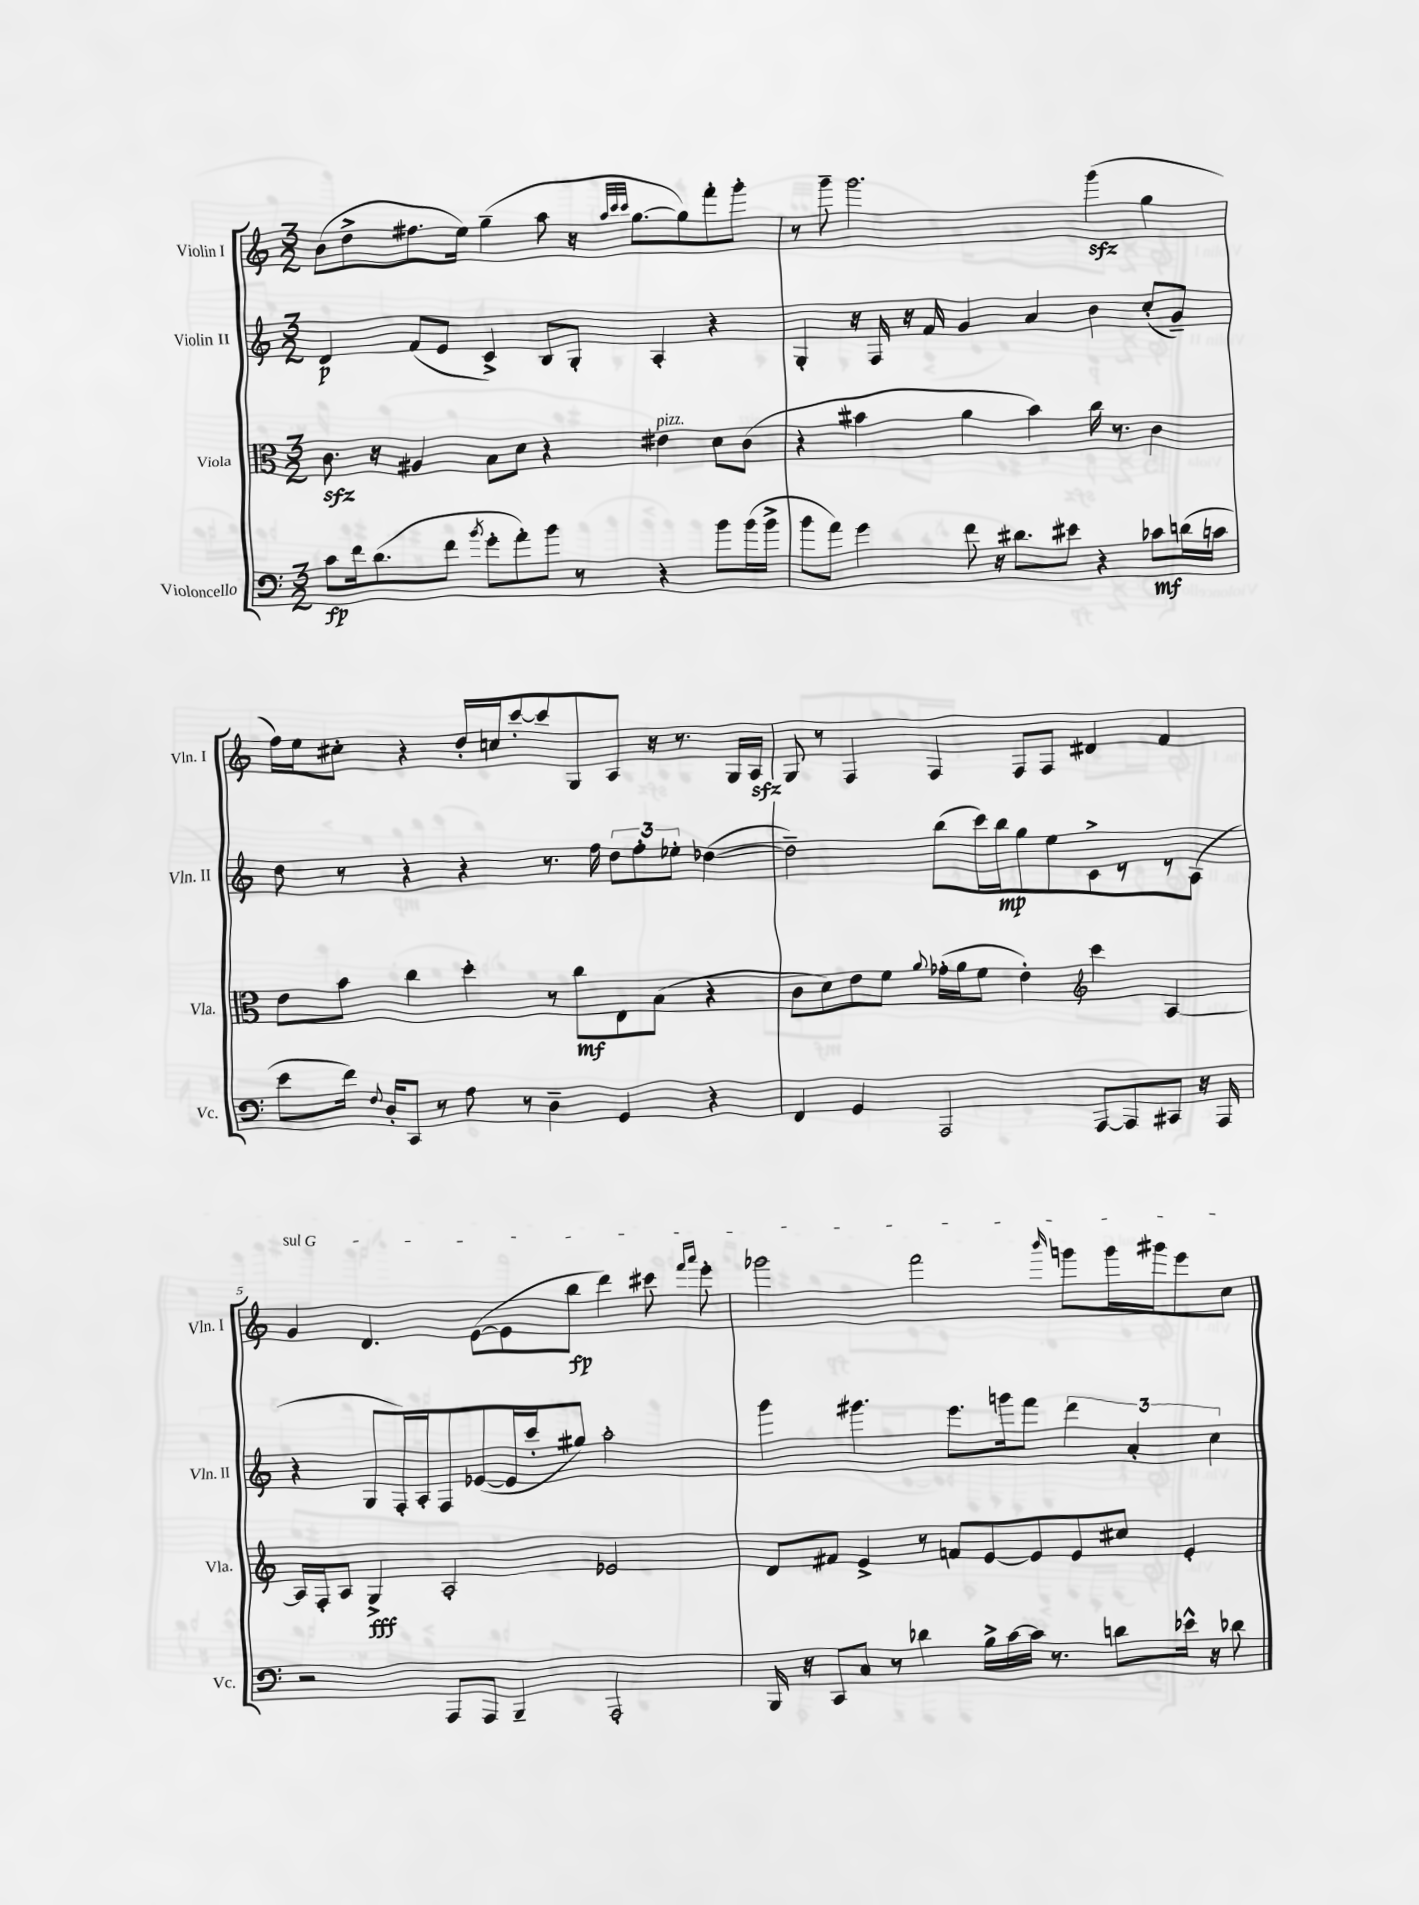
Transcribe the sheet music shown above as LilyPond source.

<<
\new StaffGroup <<
\new Staff = "s0" \with { instrumentName = "Violin I" shortInstrumentName = "Vln. I" } {
    \clef treble \key c \major \numericTimeSignature \time 3/2
    \autoBeamOff b'8[( d''8-> fis''8. e''16]) g''4--( a''8 r16 \grace { a''32[ c'''32 c'''32] } g''8.[~ g''8) f'''8-. g'''8]-. |
    r8 g'''8-- g'''2. g'''4\sfz( g''4 |
    f''16[) e''16 cis''8]-. r4 d''16[-. c''16 c'''8~-. c'''8 g8 a8] r16 r8. g16[ a16]\sfz |
    g8 r8 f4 f4 f8[ f8] dis'4 f'4 |
    \once \override TextSpanner.bound-details.left.text = \markup { \italic "sul G" } g'4\startTextSpan d'4. e'8[~( e'8 b''8]\fp d'''4) cis'''8 \grace { f'''16[ a'''16] } e'''8-. |
    ges'''2 f'''2 \grace { b'''16 } g'''8[ g'''16 gis'''16 e'''8 c''8]\stopTextSpan \bar "|." |
}
\new Staff = "s1" \with { instrumentName = "Violin II" shortInstrumentName = "Vln. II" } {
    \clef treble \key c \major \numericTimeSignature \time 3/2
    \autoBeamOff d'4\p f'8[( e'8] c'4->) b8[ g8]-. a4-. r4 |
    g4-. r16 f16 r16 f'16 g'4 a'4 b'4 c''8[-.( g'8]--) |
    d''8 r8 r4 r4 r8. f''16 \tuplet 3/2 { d''8[ f''8-. ees''8]-. } des''4~( |
    des''2--) b''8[( c'''16) b''16\mp g''8 e''8 c'8-> r8 r8 a8]( |
    r4 g8[ f16-.) a16-. f8 ees'8~( ees'16 c'''16-. gis''8]) a''2-. |
    g'''4 gis'''4. e'''8.[ g'''16 f'''8] \tuplet 3/2 { d'''4 a'4-. c''4 } \bar "|." |
}
\new Staff = "s2" \with { instrumentName = "Viola" shortInstrumentName = "Vla." } {
    \clef alto \key c \major \numericTimeSignature \time 3/2
    \autoBeamOff c'8.\sfz r16 ais4 b8[ d'8] r4 eis'4^\markup { \italic "pizz." } d'8[ c'8]( |
    r4 bis'4 a'4 bis'4) c''16 r8. c'4 |
    e'8[ b'8] c''4 d''4-. r8 c''8[\mf e8 b8]( r4 |
    c'8[ d'8) e'8 f'8] \appoggiatura { a'8 } ges'16[-.( a'16 f'8] e'4-.) \clef treble c'''4 a4~ |
    a16[ f16-. a8] g4->\fff a2-. ees'2 |
    d'8[ fis'8] e'4-> r8 f'8[ e'8~ e'8 e'8 cis''8] e'4-. \bar "|." |
}
\new Staff = "s3" \with { instrumentName = "Violoncello" shortInstrumentName = "Vc." } {
    \clef bass \key c \major \numericTimeSignature \time 3/2
    \autoBeamOff c'8[\fp f'16 d'8.( f'8] \acciaccatura { b'8 } g'8[-. a'8-.) b'8] r8 r4 b'8[ b'16( b'16]-> |
    b'8[ a'8]) g'4 f'8 r16 dis'8.[ eis'8] r4 ces'8[\mf d'16( c'16] |
    e'8[ f'16]) \appoggiatura { f8 } d16[-. c,8] r8 a8 r8 d4-- g,4 r4 |
    f,4 g,4 a,,2 a,,8[~ a,,8 cis,8] r16 a,,16 |
    r2 a,,8[ a,,8] b,,4-- a,,2-. |
    b,,16 r16 c,8[ c8] r8 des'4 b16[-> c'16~ c'16] r8. d'8[ ees'16]-^ r16 des'8 \bar "|." |
}
>>
>>
\layout { \context { \Score \override BarNumber.break-visibility = ##(#f #t #t) barNumberVisibility = #(every-nth-bar-number-visible 5) } }
